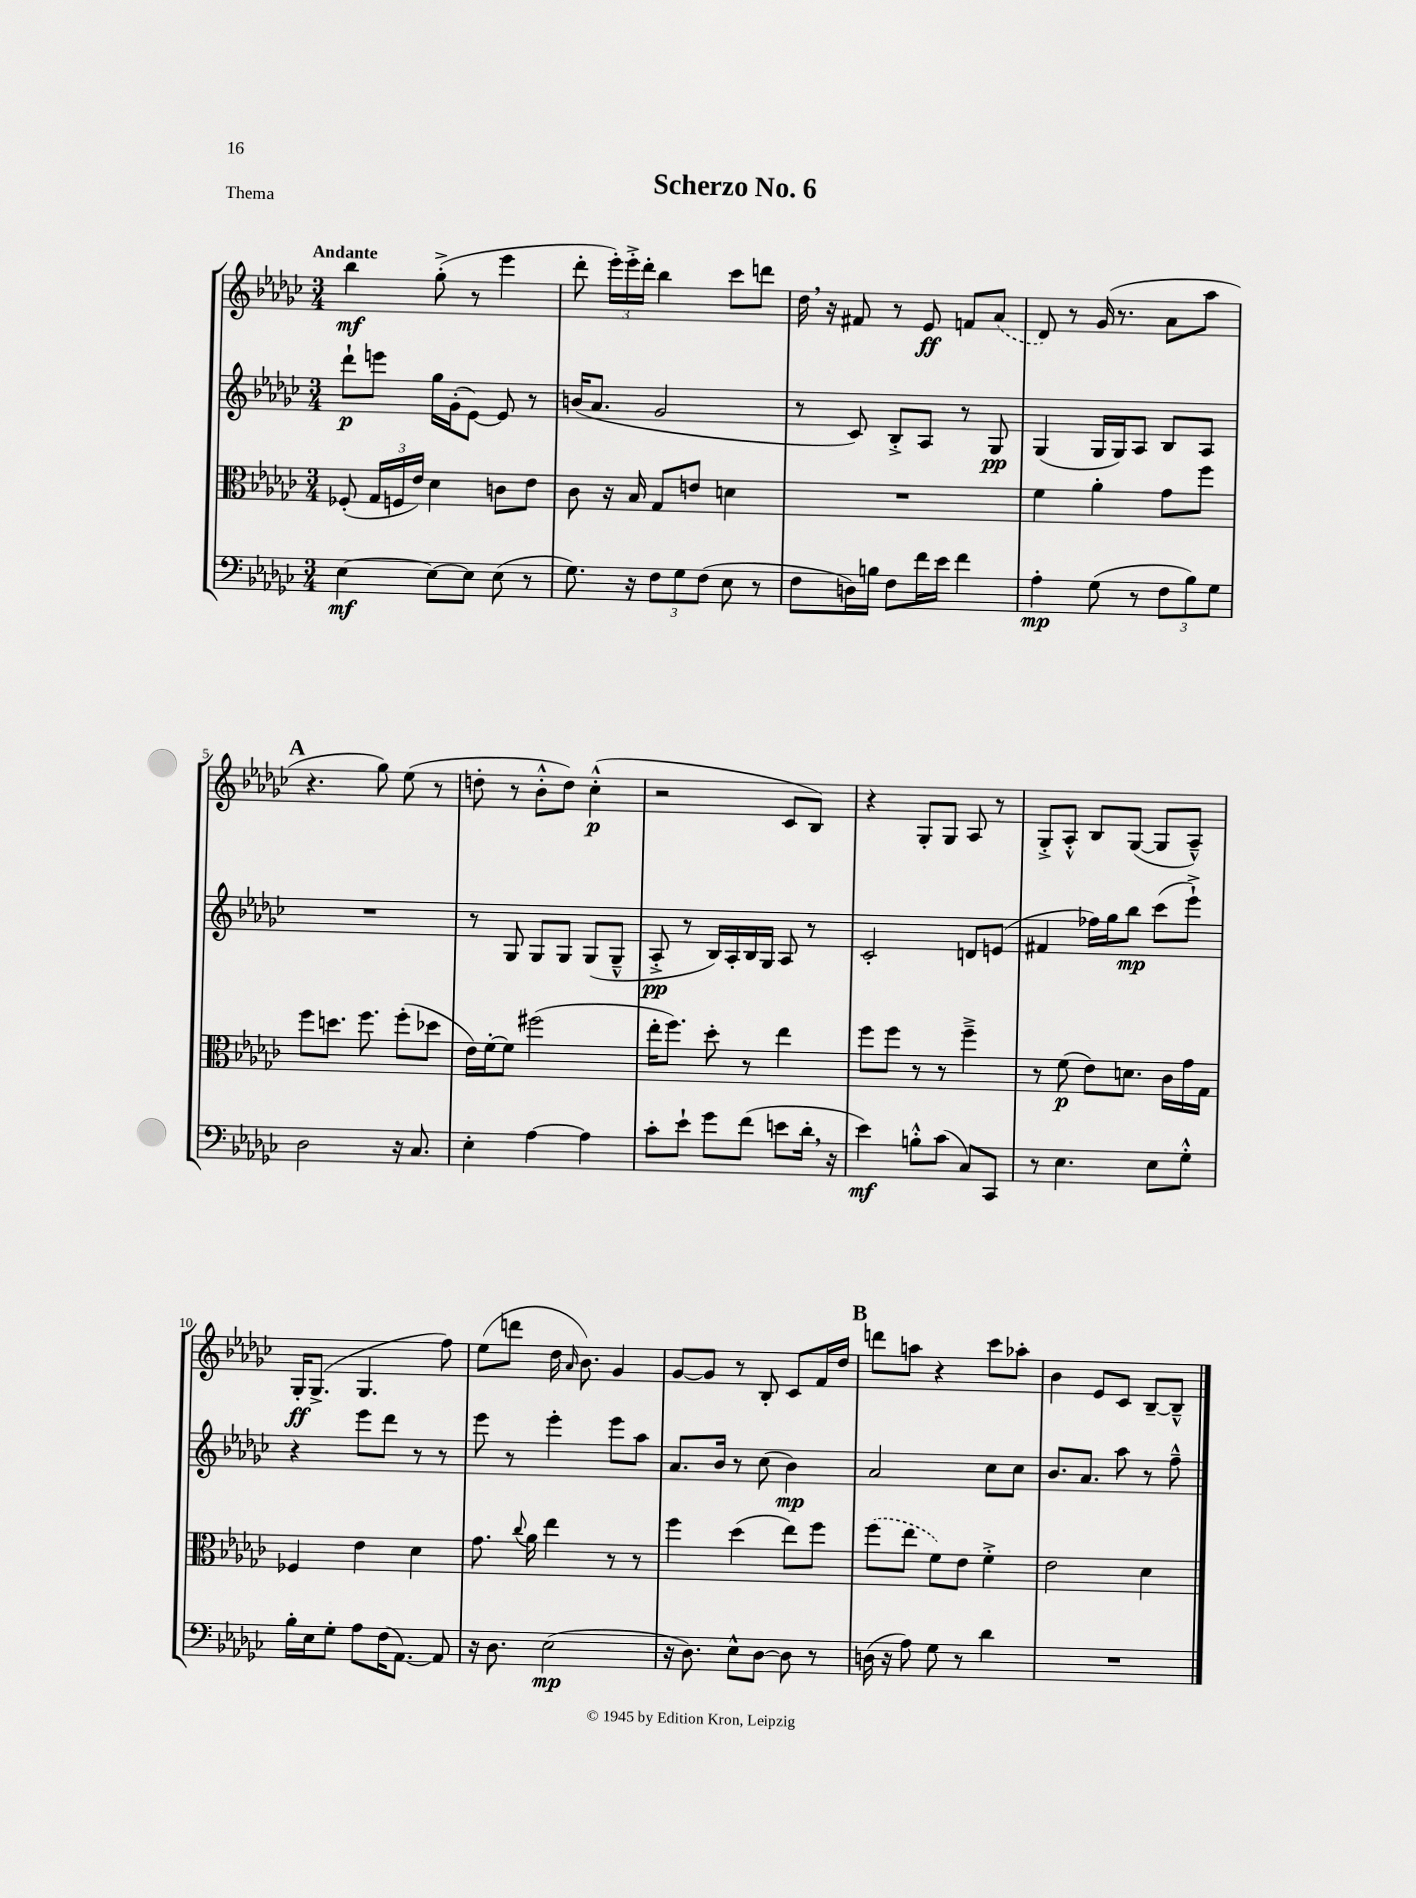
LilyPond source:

\header { title = "Scherzo No. 6" piece = "Thema" }
<<
\new StaffGroup <<
\new Staff = "s0" {
    \clef treble \key ges \major \numericTimeSignature \time 3/4 \tempo "Andante"
    \autoBeamOff bes''4\mf ges''8-.->( r8 ees'''4 |
    des'''8-. \tuplet 3/2 { ees'''16[-.) ees'''16-.-> des'''16]-. } bes''4 ces'''8[ d'''8] |
    des''16 \breathe r16 fis'8 r8 ees'8\ff f'8[ \once \slurDashed aes'8]( |
    des'8) r8 ges'16( r8. aes'8[ aes''8] |
    \mark \markup { \bold "A" } r4. ges''8) ees''8( r8 |
    d''8-. r8 bes'8[-.-^ d''8]) ces''4-.-^\p( |
    r2 ces'8[ bes8]) |
    r4 ges8[-. ges8] aes8 r8 |
    ges8[-.-> aes8]-.-^ bes8[ ges8]~( ges8[ aes8]---^) |
    ges16[-.\ff ges8.]->( ges4. f''8) |
    ees''8[( d'''8] des''16 \grace { aes'16 } bes'8.) ges'4 |
    ges'8[~ ges'8] r8 bes8-. ces'8[ f'16 des''16] |
    \mark \markup { \bold "B" } d'''8[ a''8] r4 ces'''8[ aes''8]-. |
    bes'4 ees'8[ ces'8] bes8[~-- bes8]---^ \bar "|." |
}
\new Staff = "s1" {
    \clef treble \key ges \major \numericTimeSignature \time 3/4
    \autoBeamOff des'''8[-!\p e'''8] ges''16[ ges'16-.( ees'8]~) ees'8 r8 |
    b'16[( aes'8.] ges'2 |
    r8 ces'8) bes8[-.-> aes8] r8 ges8\pp |
    ges4( ges16[ ges16) aes8] bes8[ aes8] |
    \mark \markup { \bold "A" } R2. |
    r8 ges8 ges8[ ges8] ges8[( ges8]---^ |
    aes8-.->\pp r8 bes16[) aes16-. bes16 ges16] aes8 r8 |
    ces'2-. d'8[ e'8]( |
    fis'4 fes''16[) ges''16 bes''8]\mp ces'''8[( ees'''8]-!->) |
    r4 ees'''8[ des'''8] r8 r8 |
    ees'''8 r8 ees'''4-. ees'''8[ aes''8] |
    aes'8.[ bes'16] r8 ces''8( bes'4\mp) |
    \mark \markup { \bold "B" } aes'2 ces''8[ ces''8] |
    bes'8.[ aes'8.] aes''8 r8 f''8---^ \bar "|." |
}
\new Staff = "s2" {
    \clef alto \key ges \major \numericTimeSignature \time 3/4
    \autoBeamOff fes8-.( \tuplet 3/2 { ges16[ f16 ees'16]) } des'4 c'8[ ees'8] |
    ces'8 r16 bes16 ges8[ e'8] d'4 |
    R2. |
    f'4 aes'4-. ges'8[ f''8] |
    \mark \markup { \bold "A" } f''8[ d''8.] f''8. f''8[-.( des''8] |
    ees'16[) f'16~-. f'8] fis''2( |
    ees''16[-. f''8.]) des''8-. r8 ees''4 |
    f''8[ f''8] r8 r8 f''4---> |
    r8 f'8\p( ees'8[) d'8.] ces'16[ ges'16 ges16] |
    fes4 ees'4 des'4 |
    ges'8. \appoggiatura { ces''8 } aes'16 ees''4 r8 r8 |
    f''4 des''4( ees''8[) f''8] |
    \mark \markup { \bold "B" } \once \slurDashed f''8[( ees''8] f'8[) ees'8] f'4-.-> |
    ees'2 des'4 \bar "|." |
}
\new Staff = "s3" {
    \clef bass \key ges \major \numericTimeSignature \time 3/4
    \autoBeamOff ees4~\mf ees8[~ ees8] ees8( r8 |
    ges8.) r16 \tuplet 3/2 { f8[ ges8 f8]( } ees8 r8 |
    f8[ d16) b16] f8[ f'16 ees'16] f'4 |
    aes4-.\mp ges8( r8 \tuplet 3/2 { f8[ bes8) ges8] } |
    \mark \markup { \bold "A" } des2 r16 ces8. |
    ees4-. aes4~ aes4 |
    ces'8[-. ees'8]-! ges'8[ f'8]( e'8[ des'16]-. \breathe r16 |
    ees'4\mf) b8[-.-^ ces'8]( ces8[) ces,8] |
    r8 ees4. ees8[ ges8]-.-^ |
    bes16[-. ees16 ges8]-. aes8[ f16( aes,8.]~) aes,8 |
    r16 des8. ees2\mp( |
    r16 des8.) ees8[-^ des8]~ des8 r8 |
    \mark \markup { \bold "B" } d16( r16 aes8) ges8 r8 des'4 |
    R2. \bar "|." |
}
>>
>>
